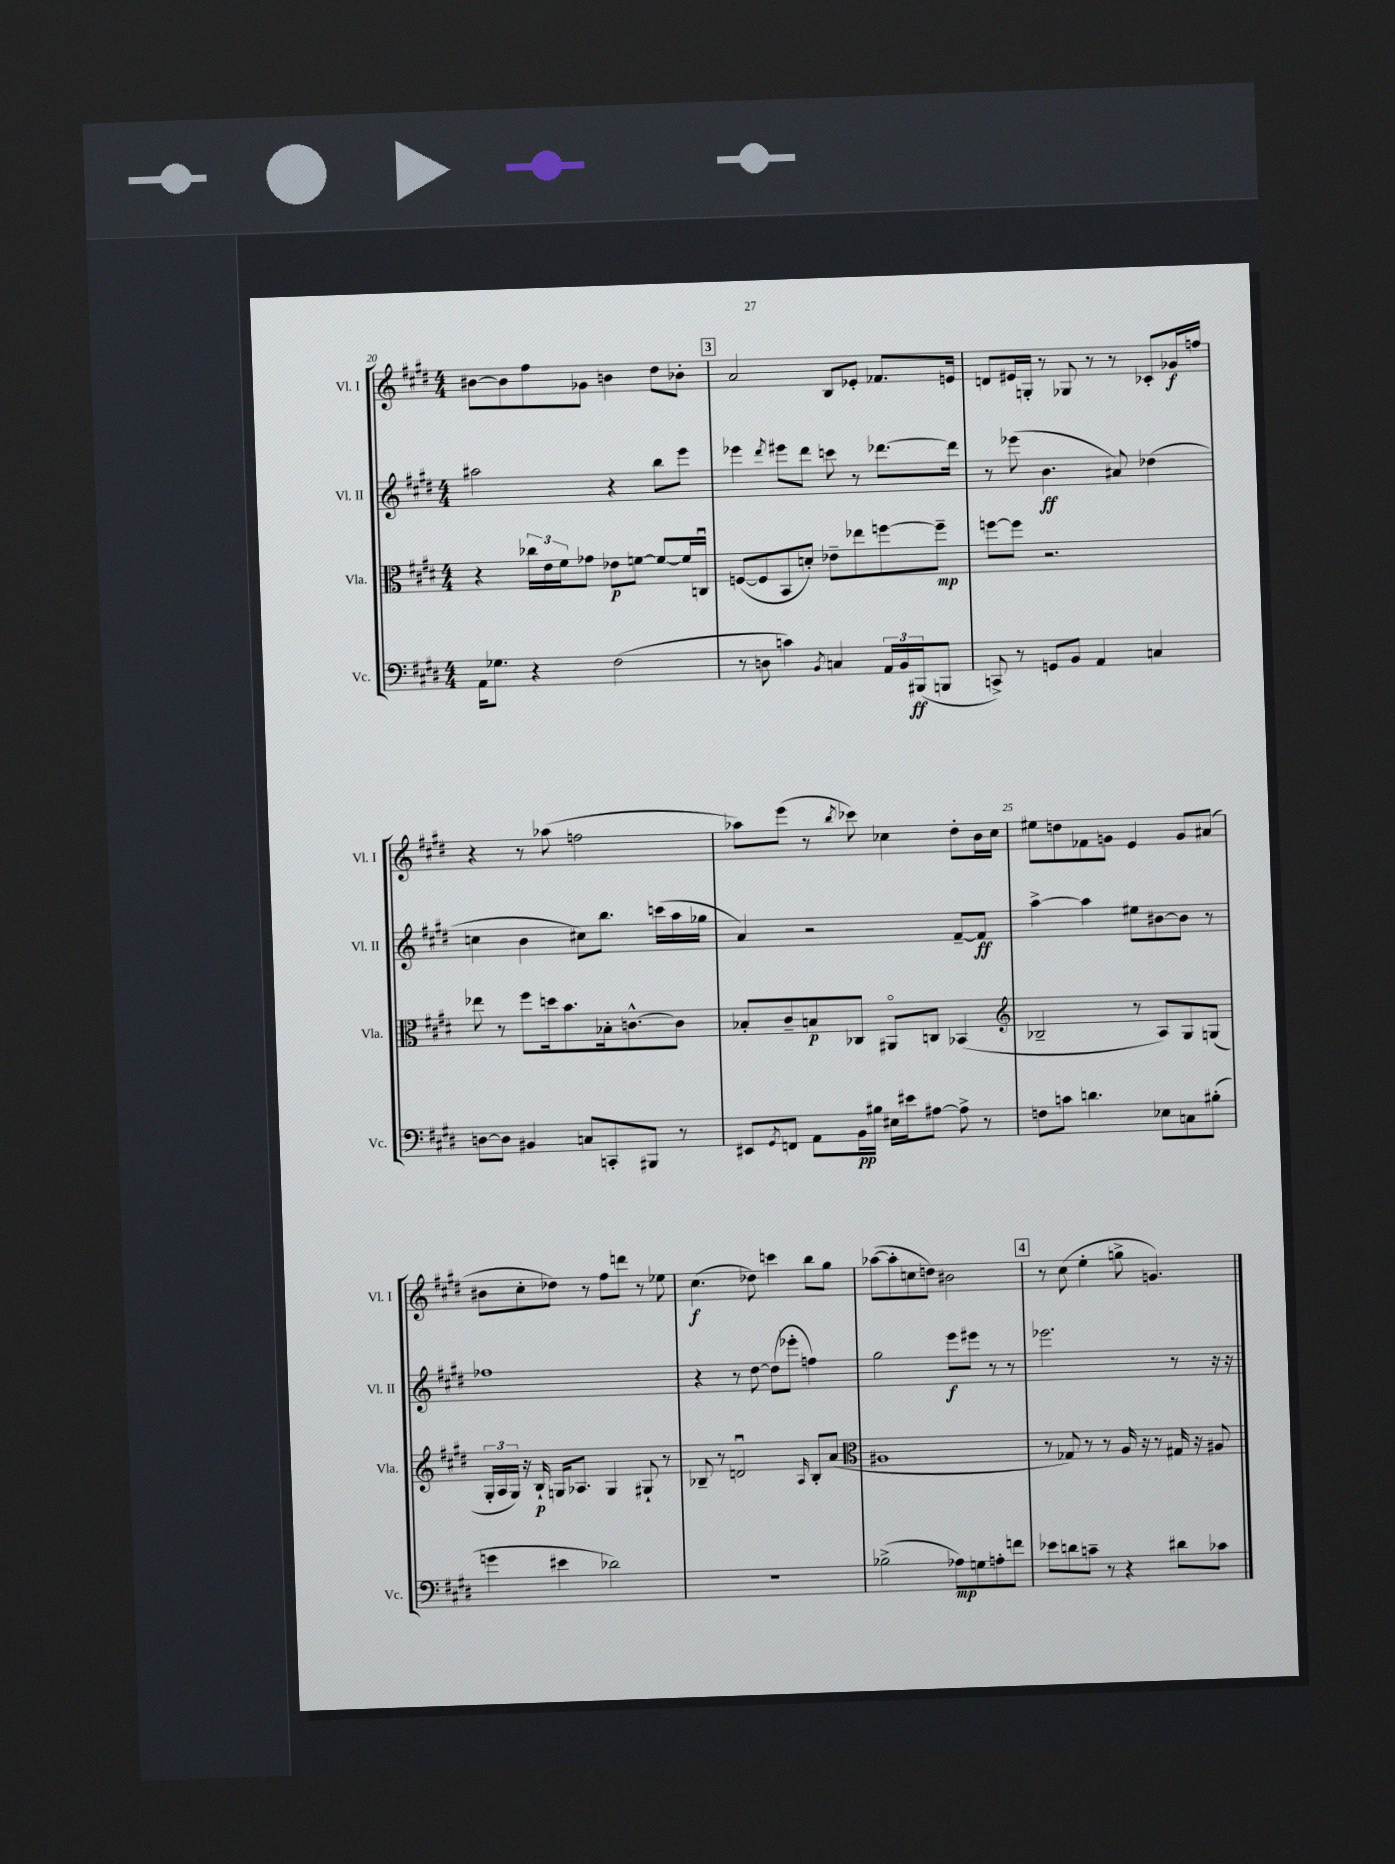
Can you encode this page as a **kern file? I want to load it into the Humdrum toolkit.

**kern	**kern	**kern	**kern
*staff4	*staff3	*staff2	*staff1
*clefF4	*clefC3	*clefG2	*clefG2
*k[f#c#g#d#]	*k[f#c#g#d#]	*k[f#c#g#d#]	*k[f#c#g#d#]
*M4/4	*M4/4	*M4/4	*M4/4
16AA\LK	4r	2aa#\	[8b#\L
8.G-\J	.	.	.
.	.	.	8b#\]
4r	24cc-\LL	.	8ff#\
.	24e\	.	.
.	24f#\J	.	.
.	8g-\J	.	8g-\J
(2F#\	8e-\L	4r	4b\
.	[8f\J	.	.
.	8f/_L	8bb\L	8dd#\L
.	16f/]L	8eee\J	8b-'\J
.	16Cu/JJ	.	.
=	=	=	=
8r	([8F/L	4eee-\	2a/
8D\	8F/]	.	.
.	.	8qddd#/	.
4c\)	8BB/	8eee#\L	.
.	8d'/J)	8ddd#\J	.
8qBB/	.	.	.
4C/	8e-~\L	8ccc\	8B/L
.	8ee-\	8r	8e-'/J
24AA/LL	[8ff\	[8.ddd-\L	8.f-/L
24BB/	.	.	.
(24BBB#/J	.	.	.
8BBB/J	8ff~\]J	.	.
.	.	16ddd-\]Jk	16e/Jk
=	=	=	=
8CC^/)	[8ff\L	8r	8d/L
8r	8ff\]J	(8eee-\	16e#/L
.	.	.	16G'/JJ
8GG/L	2.r	4.b\	8r
8BB/J	.	.	8G-/
4AA/	.	.	8r
.	.	8a#/)	8r
4C/	.	(4dd-\	8c-'/L
.	.	.	16g-/L
.	.	.	16ff/JJ
=	=	=	=
[8D\L	8ee-\	4cc\	4r
8D\]J	8r	.	.
4BB#/	8ff#\L	4b\	8r
.	16dd\k	.	(8aa-\
.	8.b\	.	.
8C/L	.	8cc#\L)	2ff\
8CC'/	16B-'\k	8.bb\J	.
.	[8.c^^\	.	.
8BBB#/J	.	.	.
.	.	(16ccc\LL	.
8r	8c\]J	16aa\	.
.	.	16gg-\JJ	.
=	=	=	=
8EE#/L	8B-'/L	4a/)	8aa-\L)
8qGG#/	.	.	.
8FF/J	8c#~/	.	(8eee\J
8AA\L	8B/	2r	8r
.	.	.	8qbb/
16BB\L	8C-/J	.	8ccc-\)
16B#\JJ	.	.	.
16E#\LL	8AA#o/L	.	4cc-\
16e#\J	.	.	.
[8A#\J	8C/J	.	.
8A#^\]	(4BB-/	[8f#~/L	8dd#'\L
8r	.	8f#/]J	16b\L
.	.	.	16cc-\JJ
=	=	=	=
*	*clefG2	*	*
8F\L	2B-~/	[4aa^\	8ee#\L
8c\J	.	.	8dd\
4.d\	.	4aa\]	8f-\
.	.	.	8g\J
.	8r	8ee#\L	4e/
8E-\L	8A/L)	[8b#\	.
8C\	8G#/	8b#\]J	8g/L
(8B#'\J	(8G/J	8r	(8a#/J
=	=	=	=
4g\	24G#'/LL	1ff-	8b#\L
.	24A/	.	.
.	24G#/JJ)	.	.
.	16r	.	8cc#'\
.	16B`/	.	.
4e#\	16G/LK	.	8dd-\J)
.	8.A-/J	.	.
.	.	.	8r
2d-\)	4G/	.	8ff#\L
.	.	.	8ddd\J
.	8G#`/	.	8r
.	8r	.	8ee-\
=	=	=	=
1r	8B-~/	4r	(4.cc#\
.	8r	.	.
.	2du/	8r	.
.	.	[8dd#\	8dd-\)
.	.	(8dd#\]L	4ccc\
.	.	8eee-'\J	.
.	16qqA/	.	.
.	8B-'/L	4ff\)	8bb\L
.	(8a/J	.	8gg#\J
=	=	=	=
*	*clefC3	*	*
(2B-^\	1A#	2gg#\	([8aa-\L
.	.	.	8aa-'\]
.	.	.	8cc\
.	.	.	8dd\J)
8A-\L)	.	8eee\L	2b#\
8G\	.	8eee#\J	.
8A'\	.	8r	.
8f\J	.	8r	.
=	=	=	=
8e-\L	8r	2.eee-\	8r
8d\	8G-/)	.	(8cc#\
8c~\J	8r	.	4ee'\
8r	8r	.	.
4r	16A/	.	8gg^\
.	16r	.	.
.	8r	.	4.g/)
8d#\L	16G#/	8r	.
.	16r	.	.
8c-\J	8A#/	16r	.
.	.	16r	.
==	==	==	==
*-	*-	*-	*-
